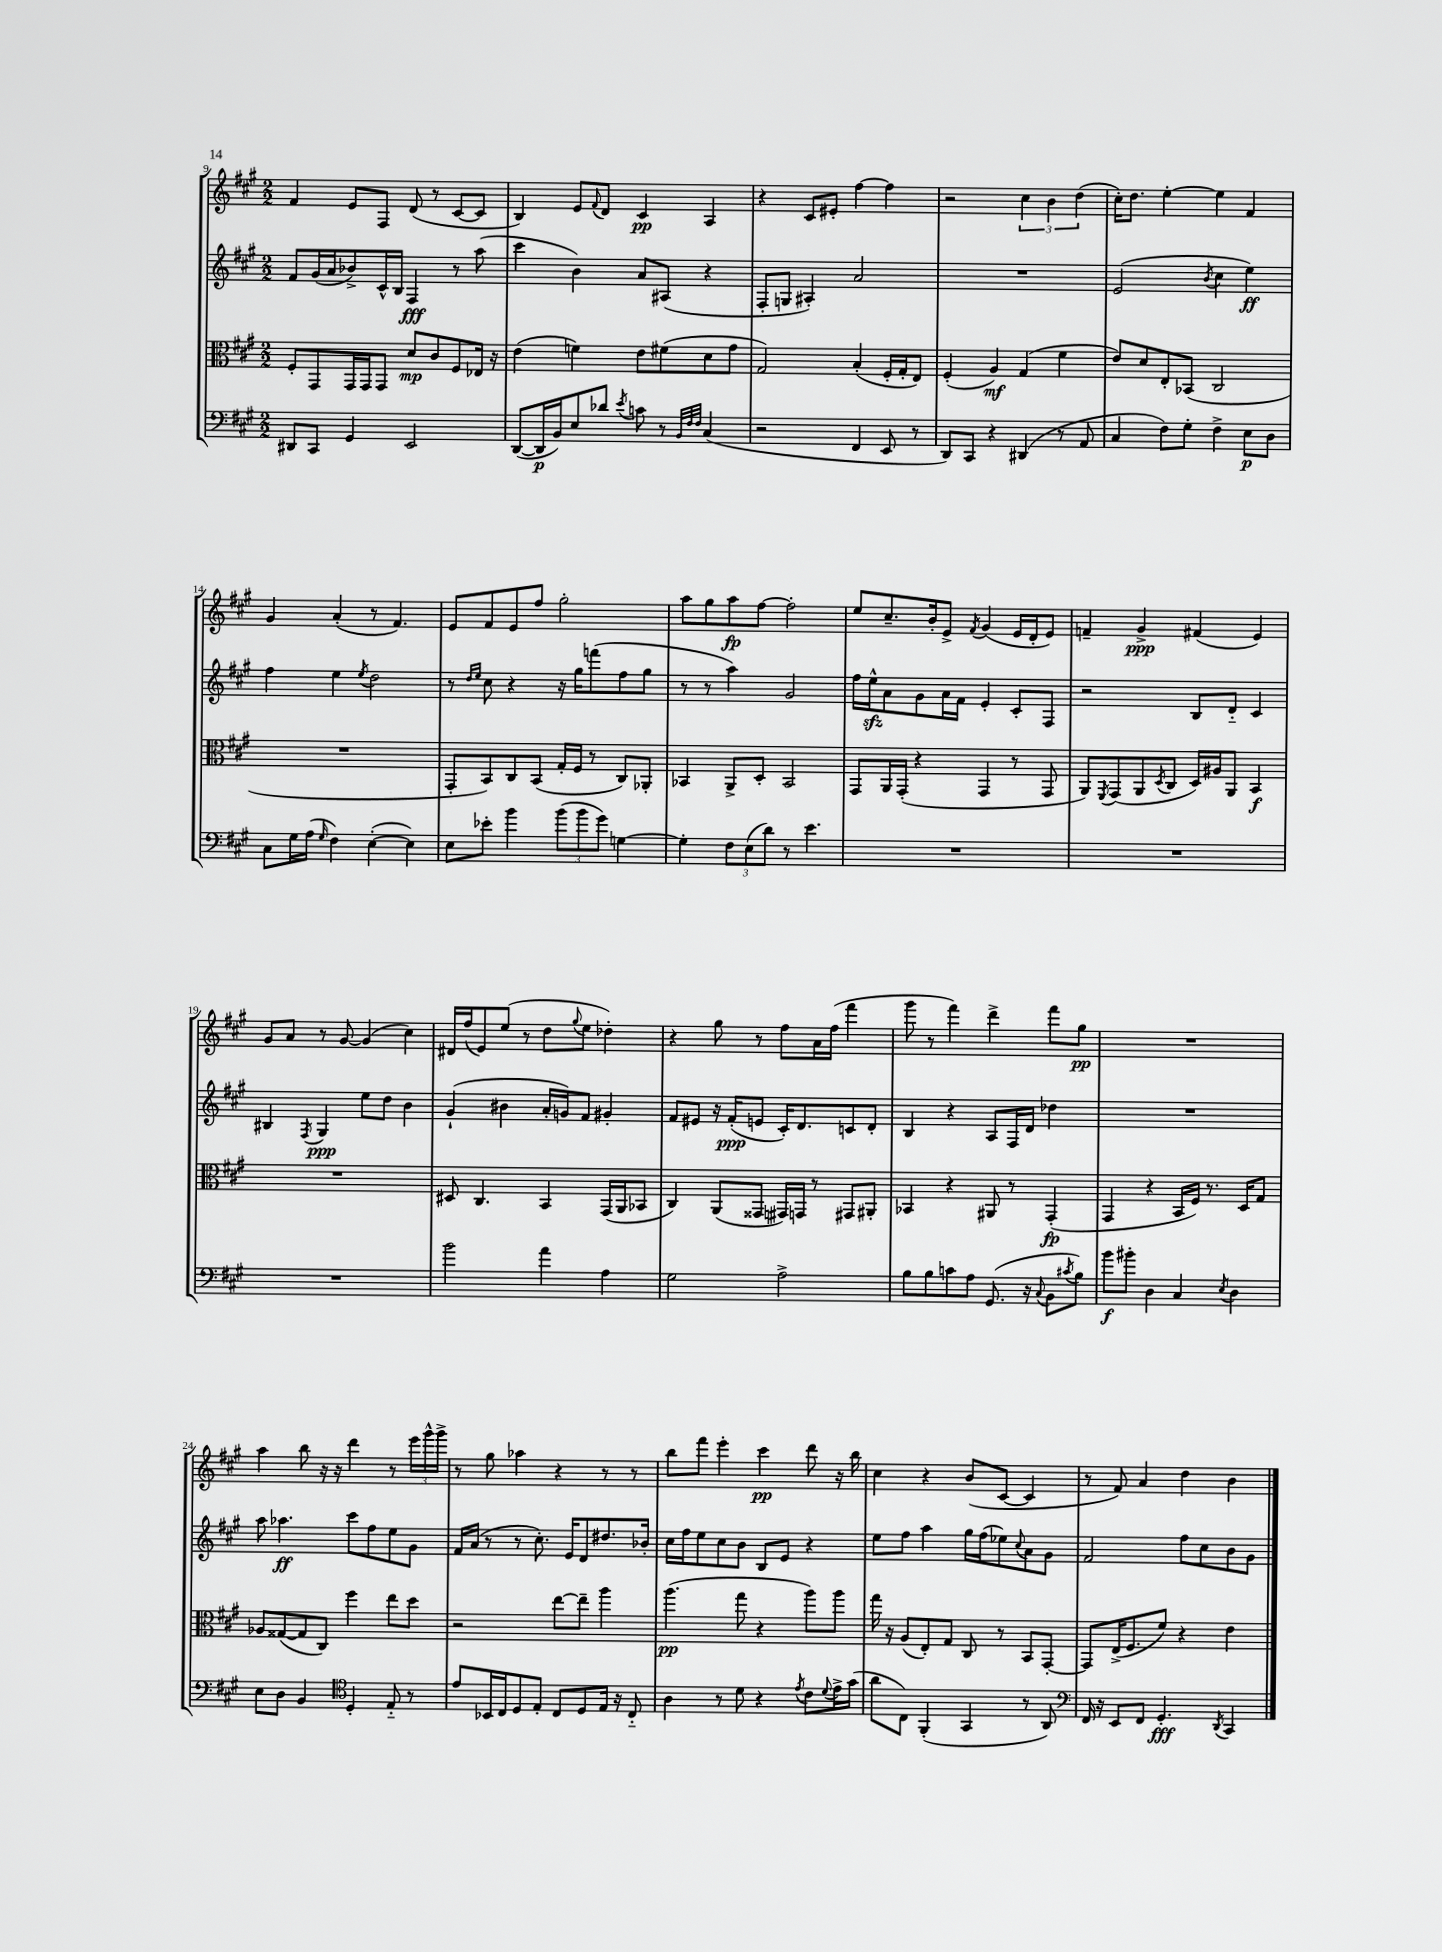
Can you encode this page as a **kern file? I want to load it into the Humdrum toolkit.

**kern	**kern	**kern	**kern
*staff4	*staff3	*staff2	*staff1
*clefF4	*clefC3	*clefG2	*clefG2
*k[f#c#g#]	*k[f#c#g#]	*k[f#c#g#]	*k[f#c#g#]
*M2/2	*M2/2	*M2/2	*M2/2
8DD#/L	8F#'/L	8f#/L	4f#/
8CC#/J	8GG#/	(16g#/L	.
.	.	16a/J	.
4GG#/	16GG#/L	8b-^/)	8e/L
.	16GG#/J	.	.
.	8GG#/J	16c#^^/L	8F#/J
.	.	16B/JJ	.
2EE/	8d/L	4F#/	(8d/
.	8c#/	.	8r
.	8F#/	8r	[8c#/L
.	16E-/Jk	(8aa\	8c#/]J
.	16r	.	.
=	=	=	=
([8DD/L	(4e\	4ccc#\	4B/)
16DD/]L	.	.	.
16BB/J)	.	.	.
8E/	4f\)	4b\)	8e/L
.	.	.	8qqf#/
8d-/J	.	.	8d/J
8qe/	.	.	.
8c\	8e\L	8a/L	4c#/
8r	(8f#\	(8A#/J	.
32qqBB/LLL	.	.	.
32qqF#/	.	.	.
32qqF#/JJJ	.	.	.
(4C#/	8d\	4r	4A/
.	8g#\J	.	.
=	=	=	=
2r	2G#/)	8F#'/L	4r
.	.	8G/J	.
.	.	4A#'/)	8c#/L
.	.	.	8e#'/J
4FF#/	(4B'/	2a/	[4ff#\
8EE/	16F#'/LL	.	4ff#\]
.	16G#'/J	.	.
8r	8E/J)	.	.
=	=	=	=
8DD/L)	(4F#'/	1r	2r
8CC#/J	.	.	.
4r	4A/)	.	.
(4DD#/	(4G#/	.	6cc#\
.	.	.	6b\
8r	4f#\	.	.
.	.	.	(6dd\
8AA/	.	.	.
=	=	=	=
4C#/	8e/L)	(2e/	16cc#'\LK)
.	.	.	8.dd\J
.	8d/	.	.
8F#\L)	8E'/	.	[4ee'\
8G#'\J	(8BB-/J	.	.
.	.	8qb/	.
4F#^\	2C#/	4cc#\	4ee\]
8E\L	.	4ee\)	4f#/
8D\J	.	.	.
=	=	=	=
8C#\L	1r	4ff#\	4g#/
16G#\L	.	.	.
(16A\JJ	.	.	.
16qqG#/	.	.	.
4F#\)	.	4ee\	(4a'/
.	.	8qee/	.
([4E'\	.	2dd\	8r
.	.	.	4.f#/)
4E\])	.	.	.
=	=	=	=
8E\L	8GG#'/L	8r	8e/L
.	.	16qqdd/LL	.
.	.	16qqee/JJ	.
8e-'\J	8BB/)	8cc#\	8f#/
4b\	8C#/	4r	8e/
.	(8BB/J	.	8ff#/J
(12b\L	16G#'/LL	16r	2gg#'\
.	16F#/JJ	16gg#\LK	.
12b\	.	.	.
.	8r	(8fff\	.
12g#\J)	.	.	.
[4G\	8C#/L)	8ff#\	.
.	8AA-'/J	8gg#\J	.
=	=	=	=
4G'\]	4BB-/	8r	8aa\L
.	.	8r	8gg#\
12F#\L	8AA^/L	4aa\)	8aa\
(12E\	.	.	.
.	8D'/J	.	[8ff#\J
12d\J)	.	.	.
8r	2BB-/	2g#/	2ff#'\]
4.e\	.	.	.
=	=	=	=
1r	8GG#/L	16ff#\LL	8ee/L
.	.	16ee^^\J	.
.	16AA/L	8a\	8.cc#~/
.	(16GG#'/JJ	.	.
.	4r	8g#\	.
.	.	.	16b'/k
.	.	16a\L	8e^/J
.	.	16f#\JJ	.
.	.	.	8qf#/
.	4GG#/	4e'/	(4g#/
.	8r	8c#'/L	16e/LL
.	.	.	16d'/J
.	8GG#/	8F#/J	8e/J)
=	=	=	=
1r	8AA/L)	2r	4f~/
.	8qFF#/	.	.
.	(8GG#/	.	.
.	8AA/	.	4g#^/
.	8qD/	.	.
.	8C#/J	.	.
.	16D/LL)	8B/L	(4f#/
.	16A#/J	.	.
.	8AA/J	8d'~/J	.
.	4BB/	4c#/	4e/)
=	=	=	=
1r	1r	4B#/	8g#/L
.	.	.	8a/J
.	.	8qF#/	.
.	.	4G#/	8r
.	.	.	[8g#/
.	.	8ee\L	(4g#/]
.	.	8dd\J	.
.	.	4b\	4cc#\)
=	=	=	=
2b\	8D#/	(4g#`/	16d#/LL
.	.	.	(16ff#/J
.	4.C#/	.	8e/)
.	.	4b#\	(8ee/J
.	.	.	8r
4a\	4BB/	16a'/LL	8dd\L
.	.	16g/J)	.
.	.	.	8qqgg#/
.	.	8f#/J	8ee\J
4A\	(16GG#/LL	4g#'/	4dd-'\)
.	16AA/J	.	.
.	8BB-/J	.	.
=	=	=	=
2G#\	4C#/)	8f#/L	4r
.	.	8e#/J	.
.	(8AA/L	16r	8gg#\
.	.	(16f#'/LK	.
.	8GG##/J	8e/J	8r
2A^\	16GG#/LL)	16c#'/LK)	8ff#\L
.	16GG/JJ	8.d/	.
.	8r	.	16a\L
.	.	.	(16ff#\JJ
.	8GG#/L	8c/	4fff#\
.	8AA#'/J	8d'/J	.
=	=	=	=
8B\L	4BB-/	4B/	8ggg#\
8B\	.	.	8r
8c\	4r	4r	4fff#\)
8A\J	.	.	.
(8.GG#/	8AA#/	8A/L	4ddd^\
.	8r	16F#/L	.
16r	.	16d/JJ	.
8qqC#/	.	.	.
8BB\L	(4GG#'/	4dd-\	8fff#\L
8qc#/	.	.	.
8B\J)	.	.	8gg#\J
=	=	=	=
8b\L	4GG#/	1r	1r
8b#'\J	.	.	.
4D\	4r	.	.
4C#/	16BB/LL	.	.
.	16F#/JJ)	.	.
.	8.r	.	.
8qE/	.	.	.
4D\	.	.	.
.	16D/LK	.	.
.	8G#/J	.	.
=	=	=	=
8E\L	8A-/L	8aa\	4aa\
8D\J	([8G##/	4.aa-\	.
4BB/	8G##/]	.	8bb\
.	8C#/J)	.	16r
.	.	.	16r
*clefC4	*	*	*
4D'/	4ff#\	8ccc#\L	4ddd\
.	.	8ff#\	.
8E'~/	8ee\L	8ee\	8r
8r	8dd\J	8g#\J	24eee\LL
.	.	.	24ggg#^^\
.	.	.	24ggg#^\JJ
=	=	=	=
8e/L	2r	16f#/LL	8r
.	.	(16a/JJ	.
16BB-/L	.	8r	8gg#\
16C#/J	.	.	.
8D/	.	8r	4aa-\
8E'/J	.	8.cc#'\)	.
8C#/L	[8ee\L	.	4r
.	.	16e/LK	.
8D/	8ee~\]J	8d/	.
16E/Jk	4aa\	8.dd#/	8r
16r	.	.	.
8C#'~/	.	.	8r
.	.	16b-'/Jk	.
=	=	=	=
4A\	(4.aa\	16cc#\LL	8bb\L
.	.	16ff#\J	.
.	.	8ee\	8fff#\J
8r	.	8cc#\	4eee'\
8d\	8gg#\	8b\J	.
4r	4r	8B/L	4ccc#\
.	.	8e/J	.
8qe/	.	.	.
8c#\L	8aa\L)	4r	8ddd\
8qqd/	.	.	.
16e^\L	8aa\J	.	16r
(16g#\JJ	.	.	16bb\
=	=	=	=
8a\L	16gg#\	8ee\L	4cc#\
.	16r	.	.
8C#\J)	(8A/L	8ff#\J	.
(4FF#'/	8E'/)	4aa\	4r
.	8G#/J	.	.
4GG#/	8C#/	16gg#\LL	(8b/L
.	.	(16ff#\J	.
.	8r	8ee-\)	[8c#/J
.	.	8qqcc#/	.
8r	8BB/L	8a\	4c#/]
8AA/)	[8GG#'/J	8g#\J	.
=	=	=	=
*clefF4	*	*	*
16FF#/	8GG#/]L	2f#/	8r
16r	.	.	.
8EE/L	(16E^/K	.	8f#/)
.	8.F#/	.	.
8FF#/J	.	.	4a/
4.GG#'/	8f#/J)	.	.
.	4r	8ff#\L	4dd\
.	.	8cc#\	.
8qDD/	.	.	.
4CC#/	4e\	8b\	4b\
.	.	8g#\J	.
==	==	==	==
*-	*-	*-	*-
